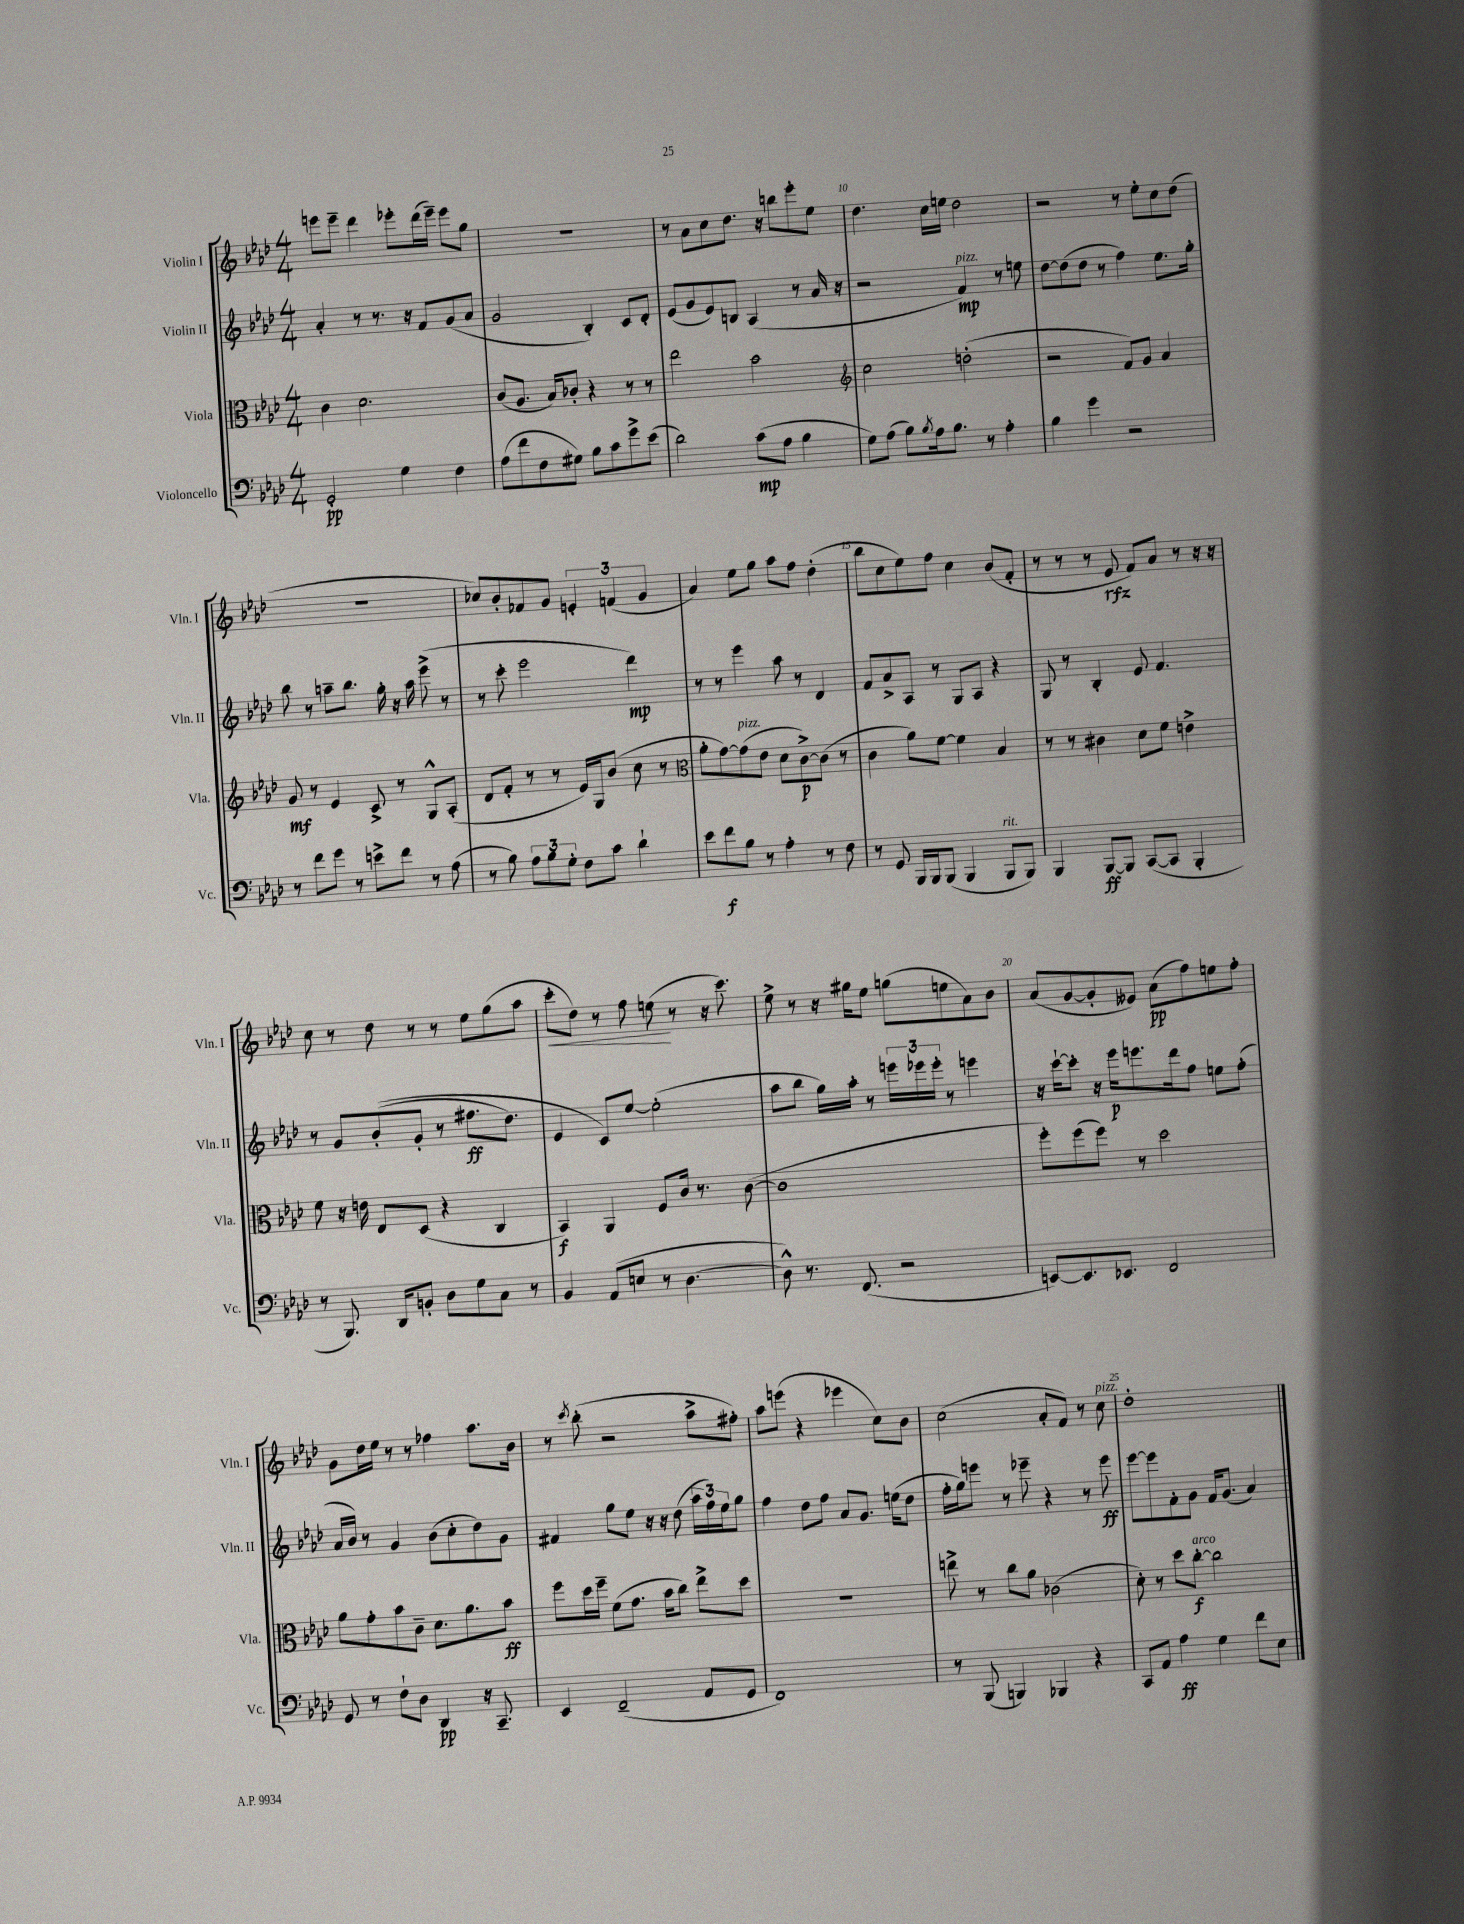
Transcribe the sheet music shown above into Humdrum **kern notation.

**kern	**kern	**kern	**kern
*staff4	*staff3	*staff2	*staff1
*clefF4	*clefC3	*clefG2	*clefG2
*k[b-e-a-d-]	*k[b-e-a-d-]	*k[b-e-a-d-]	*k[b-e-a-d-]
*M4/4	*M4/4	*M4/4	*M4/4
2GG'/	4c\	4a-'/	8eee\L
.	.	.	8eee~\J
.	2.d-\	8r	4ddd-\
.	.	8.r	.
4G\	.	.	8eee-'\L
.	.	16r	.
.	.	8f/L	(16ddd-\L
.	.	.	16eee-~\JJ)
4F\	.	(8g/	8eee-\L
.	.	8a-/J	8gg\J
=	=	=	=
(8A-\L	(8c/L	2g/	1r
8f\	8.A-/J	.	.
8F\	.	.	.
.	16B-/LK)	.	.
8G#\J)	8c-'/J	.	.
8B-\L	4r	4B-'/)	.
8c\	.	.	.
8g^\	8r	8c/L	.
(8e-\J	8r	8d-'/J	.
=	=	=	=
2d-\)	2ee-\	(8e-/L	8r
.	.	8g/	8a-\L
.	.	8e-/)	8cc\
.	.	8B/J	8.dd-\J
(8c\L	2b-\	(4A-/	.
.	.	.	16r
8A-\J	.	.	8bb\L
4B-\	.	8r	8eee-'\
.	.	16a-/	8ee-\J
.	.	16r	.
=	=	=	=
*	*clefG2	*	*
8G\L)	2cc\	2r	4.dd-\
(8A-\J	.	.	.
8B-\L)	.	.	.
8qB-/	.	.	.
16A-\k	.	.	16cc\LL
8.B-\J	.	.	16ee\JJ
.	(2dd'\	4f/)	2dd-\
8r	.	.	.
4A-'\	.	8r	.
.	.	8ee\	.
=	=	=	=
4B-\	2r	[8dd-\L	2r
.	.	(8dd-\]	.
4g\	.	8dd-\J	.
.	.	8r	.
2r	8f/L)	4ff\)	8r
.	8g/J	.	8ee-'\L
.	4a-/	8.ee-\L	8cc\
.	.	.	(8dd-\J
.	.	16gg'\Jk	.
=	=	=	=
8r	8g/	8bb-\	1r
8f\L	8r	8r	.
8g\J	4e-/	8aa~\L	.
8r	.	8.bb-\J	.
8e^\L	8c^/	.	.
.	.	16gg'\	.
8f\J	8r	16r	.
.	.	16aa\	.
8r	8G^^/L	(8eee-^\	.
(8A-\	(8A-'/J	8r	.
=	=	=	=
8r	8d-/L	8r	8cc-/L)
8B-\)	8f'/J	8ccc'\	8b-'/
12A-\L	8r	2eee-\	8f-/
12B-\	.	.	.
.	8r	.	8g/J
12G'\J	.	.	.
8F\L	16e-/LL)	.	6e'/
.	16G/J	.	.
8c\J	(8b-/J	.	.
.	.	.	(6f/
4d-`\	8cc\	4ddd-\)	.
.	.	.	6g/
.	8r	.	.
=	=	=	=
*	*clefC3	*	*
8e-\L	8a-'\L	8r	4a-/)
8f\	[8g\)	8r	.
8B-\J	(8g\]	4eee-\	8ee-\L
8r	8e-\J	.	8gg\J
4A-'\	8d-\L	8aa-\	8aa-\L
.	[8c^\)	8r	8ff\J
8r	(8c\]J	4d-/	(4dd-'\
8F\	8r	.	.
=	=	=	=
8r	4c\	8f/L	8bb-\L
8GG/	.	8a-^/	8cc\
16BBB-/LL	8a-\L)	8A-/J	8ee-\)
16BBB-/J	.	.	.
(8BBB-/J	[8f\J	8r	8ff\J
4BBB-/	4f\]	8G/L	4cc\
.	.	8A-/J	.
8BBB-/L	4B-/	4r	(8b-/L
8BBB-/J)	.	.	8f'/J
=	=	=	=
4BBB-/	8r	8G/	8r
.	8r	8r	8r
[8BBB-/L	4c#\	4B-'/	8r
8BBB-/]J	.	.	8e-/
([8CC/L	8d-\L	8e-/	8f/L)
8CC/]J	8f\J	4.f/	8a-/J
4BBB-'/	4e^\	.	8r
.	.	.	16r
.	.	.	16r
=	=	=	=
8r	8f\	8r	8cc\
8.BBB-/)	16r	8g/L	8r
.	16e\	.	.
.	8E-/L	&((8b-'/	8dd-\
16DD-/LK	.	.	.
8BB'/J	(8D-/J	8g'/J	8r
8D-\L	4r	8r	8r
8G\	.	8.ff#\L	8ee-\L
8C\J	4C/	.	(8gg\
.	.	8.dd-\J)	.
8r	.	.	8aa-\J
=	=	=	=
4BB-/	4BB-/)	4e-/	8ccc'\L
.	.	.	8dd-\J)
(8AA-/L	4AA-/	8c/L&)	8r
8E/J	.	[8ee-/J	8ff\
8r	8F/L	(2ee-'\]	(8ee\
[4.D-\	16c/Jk	.	8r
.	8.r	.	.
.	.	.	16r
.	.	.	8.ccc\)
.	([8c\	.	.
=	=	=	=
8D-^^\])	1c]	8aa-\L	8ee-^\
8.r	.	8bb-\J	8r
.	.	16gg\LL)	16r
(8.FF/	.	16aa-'\JJ	16gg#\LK
.	.	8r	8ee-\J
2r	.	24eee\LL	(8gg\L
.	.	24eee-\	.
.	.	24eee-'\JJ	.
.	.	8r	8ee\
.	.	4eee\	8a-\)
.	.	.	8b-\J
=	=	=	=
[8EE/L)	8ff'\L)	16r	(8a-/L
.	.	[16ccc`\LK	.
8.EE/]	(8ff\	8ccc'\]J	[8g/
.	8ff\J)	16r	8g'/]
8.EE-/J	.	16eee-\LK	.
.	8r	8.eee\	8e--/J)
2FF/	2dd-\	.	(8a-\L
.	.	16ddd-\k	.
.	.	8ff\J	8ff\)
.	.	8ee\L	8ee\
.	.	(8ff'\J	8ff'\J
=	=	=	=
8GG/	8a-\L	16a-/LL	8g\L
.	.	16b-/JJ)	.
8r	8g'\	8r	16dd-\L
.	.	.	16ee-\JJ
8F`\L	8b-\	4g/	8r
8D-\J	8c~\J	.	8r
4DD-/	8.d-\L	(8b-\L	4ff-\
.	.	8cc'\	.
.	8.a-\	.	.
16r	.	8dd-\)	8.aa-\L
8.CC~/	.	.	.
.	8b-\J	8g\J	.
.	.	.	16b-\Jk
=	=	=	=
4EE-/	8ff\L	4f#/	8r
.	.	.	8qccc/
.	16dd-\L	.	(8bb-'\
.	16ff~\JJ	.	.
(2FF~/	(8f\L	8gg\L	2r
.	8.g\J	8ee-\J	.
.	.	16r	.
.	16b-\LK	16r	.
.	8cc\J)	(8dd-\	.
8AA-/L	8ee-^\L	24aa-\LL	8aa-^\L
.	.	24ff\)	.
.	.	24ee-\J	.
8GG/J	8dd-\J	8gg\J	8ff#'\J)
=	=	=	=
1FF)	1r	4ff\	8aa-\L
.	.	.	(8eee\J
.	.	8dd-\L	4r
.	.	8ff\J	.
.	.	8a-/L	4eee-\
.	.	8.g/J	.
.	.	.	8cc\L)
.	.	(16ee\LK	.
.	.	8dd-\J	8b-\J
=	=	=	=
8r	8ee^\	16ff'\LL	(2cc\
.	.	16gg\J)	.
(8BBB-/	8r	8eee\J	.
4BBB/)	8cc\L	8r	.
.	8a-\J	8eee-~\	.
4BBB-/	(2c-\	4r	8a-'/L
.	.	.	8f/J)
4r	.	8r	8r
.	.	8eee-\	8cc\
=	=	=	=
8CC/L	8d-'\)	[8eee-\L	1dd-'
8AA-/J	8r	8eee-\]	.
4A-\	8dd-\L	8f'\	.
.	[8cc'\J	8g\J	.
4G\	2cc\]	16f/LK	.
.	.	(8.g/J	.
8f\L	.	4a-/)	.
8E-\J	.	.	.
==	==	==	==
*-	*-	*-	*-
